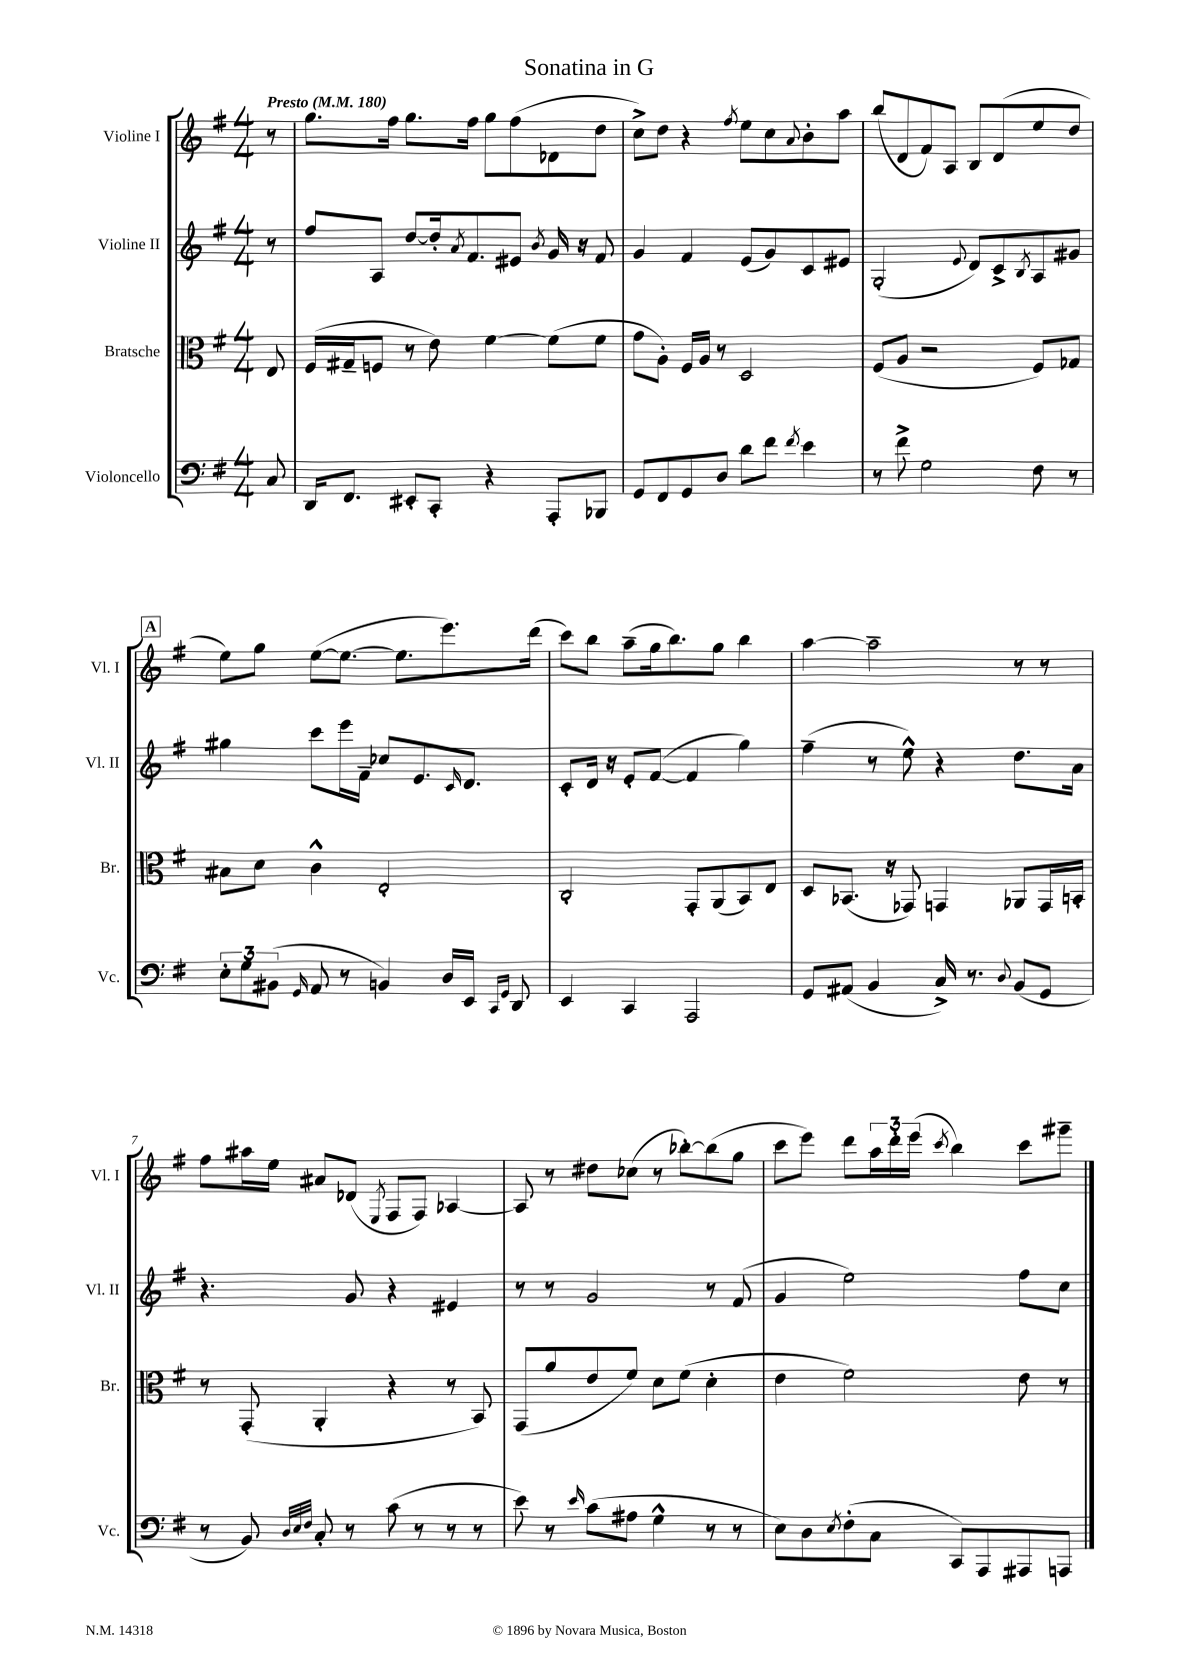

**kern	**kern	**kern	**kern
*part4	*part3	*part2	*part1
*staff4	*staff3	*staff2	*staff1
*I"Violoncello	*I"Bratsche	*I"Violine II	*I"Violine I
*I'Vc.	*I'Br.	*I'Vl. II	*I'Vl. I
*clefF4	*clefC3	*clefG2	*clefG2
*k[f#]	*k[f#]	*k[f#]	*k[f#]
*M4/4	*M4/4	*M4/4	*M4/4
*MM180	*MM180	*MM180	*MM180
=	=	=	=
!	!	!	!LO:TX:a:B:t=Presto
8C/	8E/	8r	8r
=1	=1	=1	=1
16DD/KL	(16F#/LL	8ff#/L	8.gg\L
8.FF#/J	16G#X~/J	.	.
.	8Fn/J	8A/J	.
.	.	.	16ff#\Jk
8EE#X'/L	8r	[8dd/L	8.gg\L
8CC'/J	8e\)	16dd'/k]	.
.	.	8qa/	.
.	.	8.f#/	16ff#\Jk
4r	[4f#\	.	8gg\L
.	.	8e#X/J	(8ff#\
.	.	8qb/	.
8AAA'/L	(8f#\L]	16g/	8d-X\
.	.	16r	.
8BBB-X/J	8f#\J	8f#/	8dd\J
=2	=2	=2	=2
8GG/L	8g\L	4g/	8cc^\L)
8FF#/	8A'\J)	.	8dd\J
8GG/	16F#/LL	4f#/	4r
.	16A/JJ	.	.
8D/J	8r	.	.
.	.	.	8qff#/
8d\L	2D/	(8e/L	8ee\L
8f#\J	.	8g/)	8cc\
8qf#/	.	.	8qqa/
4e\	.	8c/	8b'\
.	.	8e#X/J	8aa\J
=3	=3	=3	=3
8r	(8F#/L	(2G'/	(8bb/L
8f#^\	8A/J	.	8d/
2G\	2r	.	8f#/)
.	.	.	8A/J
.	.	8qqe/	.
.	.	8d/L)	8B/L
.	.	8c^/	(8d/
.	.	8qB/	.
8F#\	8F#/L)	8A/	8ee/
8r	8G-X/J	8g#X/J	8dd/J
!!LO:LB:g=z
!!LO:REH:place=s1:t=A
=4	=4	=4	=4
12E'\L	8B#X\L	4gg#X\	8ee\L)
12G\	.	.	.
.	8d\J	.	8gg\J
(12BB#X\J	.	.	.
16qqGG/	.	.	.
8AA/	4c^^\	8ccc\L	([8ee\L
8r	.	16eee\L	8.ee\J_
.	.	16f#~\JJ	.
4BBn/)	2E'/	8cc-X/L	.
.	.	.	8.ee\L]
.	.	8.e/	.
16D/LL	.	.	8.eee\)
.	.	16qqc/	.
16EE/JJ	.	8.d/J	.
16qqCC/LL	.	.	.
16qqGG/JJ	.	.	.
8DD/	.	.	.
.	.	.	(16ddd\Jk
=5	=5	=5	=5
4EE/	2C'/	8c'/L	8ccc\L)
.	.	16d/Jk	8bb\J
.	.	16r	.
4CC/	.	8e'/L	(8aa~\L
.	.	([8f#/J	16gg\k
.	.	.	8.bb\)
2AAA/	8GG'/L	4f#/]	.
.	(8AA/	.	8gg\J
.	8BB/)	4gg\)	4bb\
.	8E/J	.	.
=6	=6	=6	=6
8GG/L	8D/L	(4ff#~\	[4aa\
(8AA#X/J	(8.BB-X/J	.	.
4BB/	.	8r	2aa~\]
.	16r	.	.
.	8GG-X/)	8ee^^\)	.
16C^/)	4GGn/	4r	.
8.r	.	.	.
8qqD/	.	.	.
(8BB/L	8AA-X/L	8.dd\L	8r
8GG/J	16GG/L	.	8r
.	16BBn'/JJ	16a\Jk	.
!!LO:LB:g=z
=7	=7	=7	=7
8r	8r	4.r	8ff#\L
8BB/)	(8GG'/	.	16aa#X\L
.	.	.	16ee\JJ
32qqD/LLL	.	.	.
32qqE/	.	.	.
32qqF#/JJJ	.	.	.
8C'/	4AA'/	.	8a#X/L
8r	.	8g/	(8d-X/J
.	.	.	8qE/
(8c\	4r	4r	8F#/L
8r	.	.	8F#/J)
8r	8r	4e#X/	[4A-X/
8r	8BB/)	.	.
=8	=8	=8	=8
8e\)	(8GG/L	8r	8A-/]
8r	8a/	8r	8r
16qqe/	.	.	.
(8c\L	8e/	2g/	8dd#X\L
8A#X\J	8f#/J)	.	(8cc-X\J
4G^^\	8d\L	.	8r
.	(8f#\J	.	[8bb-X'\L)
8r	4d'\	8r	(8bb-\]
8r	.	(8f#/	8gg\J
=9	=9	=9	=9
8E\L)	4e\	4g/	8ccc\L
8D\	.	.	8eee\J)
8qE/	.	.	.
(8F#'\	2f#\)	2ee\)	8ddd\L
8C\J	.	.	24aa\L
.	.	.	24ddd'\
.	.	.	(24eee\JJ
.	.	.	8qccc/
8CC/L)	.	.	4bb\)
8AAA/	.	.	.
8AAA#X/	8e\	8ff#\L	8ccc\L
8AAAn/J	8r	8cc\J	8ggg#X~\J
==	==	==	==
*-	*-	*-	*-
